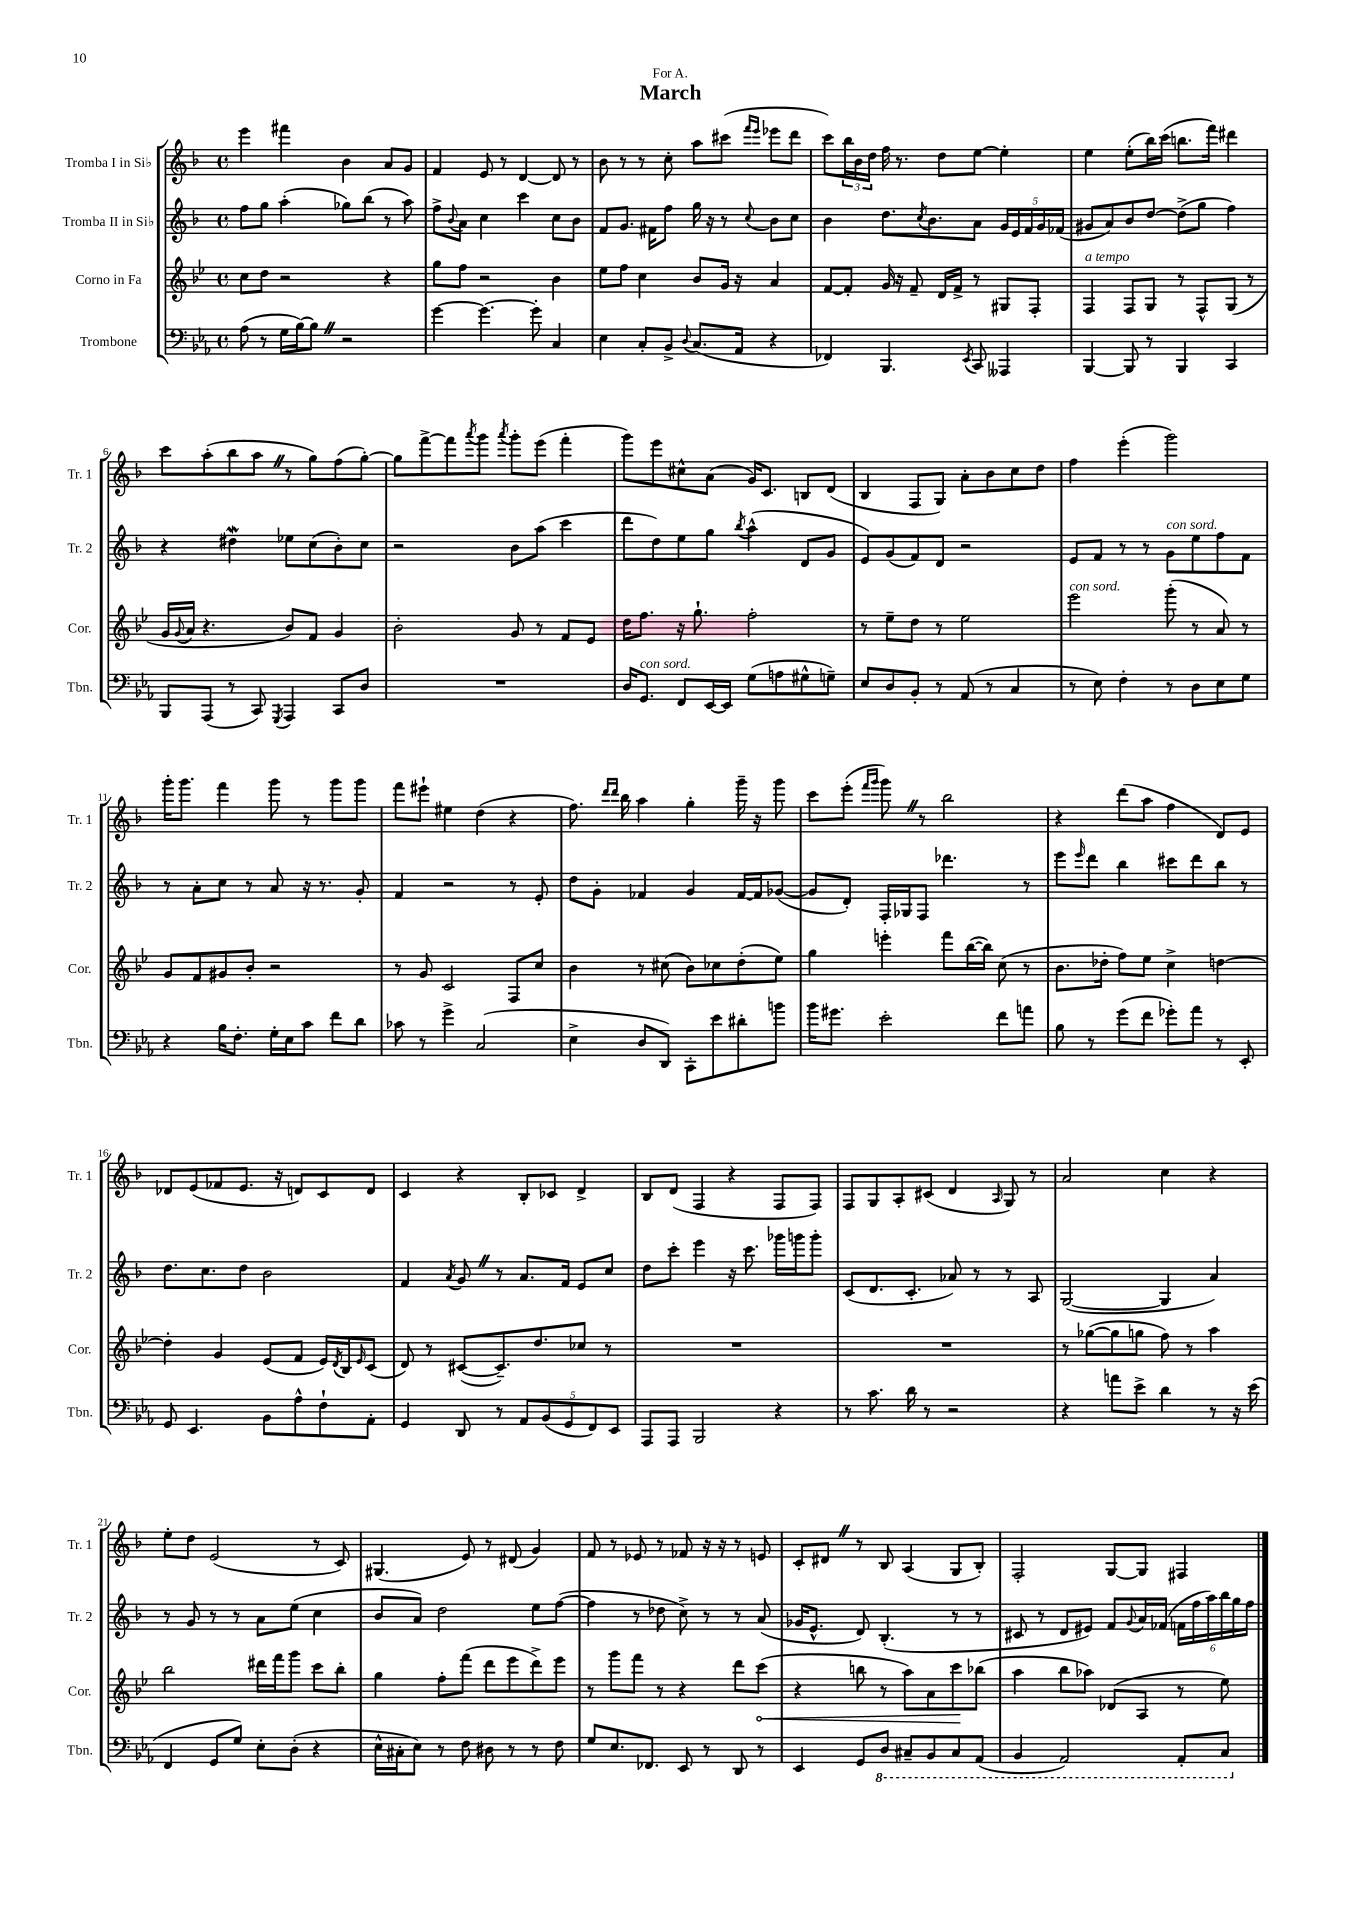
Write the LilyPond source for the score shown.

\header { title = "March" dedication = "For A." }
<<
\new StaffGroup <<
\new Staff = "s0" \with { instrumentName = "Tromba I in Sib" shortInstrumentName = "Tr. 1" } {
    \clef treble \key f \major \defaultTimeSignature \time 4/4
    e'''4 fis'''4 bes'4 a'8 g'8 |
    f'4 e'8 r8 d'4~ d'8 r8 |
    bes'8 r8 r8 c''8-. a''8 cis'''8( \grace { f'''16 e'''16 } ees'''8 d'''8 |
    c'''8) \tuplet 3/2 { bes''16 bes'16 d''16 } f''16 r8. d''8 e''8~ e''4-. |
    e''4 e''8-.( bes''16) c'''16( b''8. f'''16) dis'''4 |
    c'''8 a''8-.( bes''8 a''8 \once \override BreathingSign.text = \markup { \musicglyph "scripts.caesura.straight" } \breathe r8 g''8) f''8( g''8~-.) |
    g''8 f'''8~-> f'''8 \acciaccatura { a'''8 } g'''8 \acciaccatura { a'''8 } g'''8-. e'''8( f'''4-. |
    g'''8) e'''8 cis''8-^ a'8( g'16) c'8. b8 d'8( |
    bes4 f8 g8) a'8-. bes'8 c''8 d''8 |
    f''4 e'''4-.( g'''2) |
    g'''16-. g'''8. f'''4 g'''8 r8 g'''8 g'''8 |
    f'''8 eis'''8-! eis''4 d''4( r4 |
    f''8.) \grace { d'''16 d'''16 } bes''16 a''4 g''4-. g'''16-- r16 g'''8 |
    c'''8 e'''8-.( \grace { f'''16 g'''16 } g'''8) \once \override BreathingSign.text = \markup { \musicglyph "scripts.caesura.straight" } \breathe r8 bes''2 |
    r4 d'''8( a''8 f''4 d'8) e'8 |
    des'8 e'8( fes'8 e'8. r16 d'8) c'8 d'8 |
    c'4 r4 bes8-. ces'8 d'4-> |
    bes8 d'8( f4 r4 f8 f8) |
    f8 g8 a8-. cis'8( d'4 \grace { a16 } g8) r8 |
    a'2 c''4 r4 |
    e''8-. d''8 e'2( r8 c'8) |
    gis4.( e'8) r8 dis'8( g'4) |
    f'8 r8 ees'8 r8 fes'8 r16 r16 r8 e'8 |
    c'8-. dis'8 \once \override BreathingSign.text = \markup { \musicglyph "scripts.caesura.straight" } \breathe r8 bes8 a4( g8 bes8-.) |
    f2-. g8~ g8 fis4 \bar "|." |
}
\new Staff = "s1" \with { instrumentName = "Tromba II in Sib" shortInstrumentName = "Tr. 2" } {
    \clef treble \key f \major \defaultTimeSignature \time 4/4
    f''8 g''8 a''4-.( ges''8) bes''8( r8 a''8) |
    f''8-> \appoggiatura { bes'8 } a'8 c''4 c'''4 c''8 bes'8 |
    f'8 g'8. fis'16 f''8 g''16 r16 r8 \appoggiatura { c''8 } bes'8 c''8 |
    bes'4 d''8. \acciaccatura { c''8 } bes'8. a'8 \tuplet 5/4 { g'16 e'16 f'16 g'16 fes'16( } |
    gis'8 a'8) bes'8 d''8~ d''8->( g''8 f''4) |
    r4 dis''4\mordent ees''8 c''8( bes'8-.) c''8 |
    r2 bes'8 a''8( c'''4 |
    d'''8 d''8) e''8 g''8 \acciaccatura { bes''8 } a''4-^( d'8 g'8 |
    e'8) g'8( f'8) d'8 r2 |
    e'8 f'8 r8 r8 g'8^\markup { \italic "con sord." } e''8 f''8 f'8 |
    r8 a'8-. c''8 r8 a'8 r16 r8. g'8-. |
    f'4 r2 r8 e'8-. |
    d''8 g'8-. fes'4 g'4 fes'16~ fes'16 ges'8~( |
    ges'8 d'8-.) f16-. ges16 f8 des'''4. r8 |
    e'''8 \grace { e'''16 } d'''8 bes''4 cis'''8 d'''8 bes''8 r8 |
    d''8. c''8. d''8 bes'2 |
    f'4 \acciaccatura { a'8 } g'8 \once \override BreathingSign.text = \markup { \musicglyph "scripts.caesura.straight" } \breathe r8 a'8. f'16 e'8 c''8 |
    d''8 c'''8-. e'''4 r16 c'''8. ges'''16 g'''16 g'''8-. |
    c'8( d'8. c'8.-. aes'8) r8 r8 a8 |
    g2~( g4 a'4) |
    r8 g'8 r8 r8 a'8 e''8( c''4 |
    bes'8 a'8) d''2 e''8 f''8~( |
    f''4 r8 des''8 c''8->) r8 r8 a'8( |
    ges'16 e'8.-^ d'8) bes4.-.( r8 r8 |
    cis'8 r8 d'8 eis'8) f'8 \appoggiatura { g'8 } a'16 fes'16( \tuplet 6/4 { f'16 f''16 a''16) bes''16 g''16 f''16 } \bar "|." |
}
\new Staff = "s2" \with { instrumentName = "Corno in Fa" shortInstrumentName = "Cor." } {
    \clef treble \key bes \major \defaultTimeSignature \time 4/4
    c''8 d''8 r2 r4 |
    g''8 f''8 r2 bes'4 |
    ees''8 f''8 c''4 bes'8 g'16 r16 a'4 |
    f'8~ f'8-. g'16 r16 f'8-- d'16 f'16-> r8 gis8 f8-. |
    f4^\markup { \italic "a tempo" } f8 g8 r8 f8-^ g8( r8 |
    g'16 \appoggiatura { g'8 } a'16 r4. bes'8) f'8 g'4 |
    bes'2-. g'8 r8 f'8 ees'8 |
    d''16 f''8. r16 g''8.-! f''2-. |
    r8 ees''8-- d''8 r8 ees''2 |
    ees'''2^\markup { \italic "con sord." } g'''8-.( r8 a'8) r8 |
    g'8 f'8 gis'8 bes'8-. r2 |
    r8 g'8 c'2 f8 c''8 |
    bes'4 r8 cis''8( bes'8) ces''8 d''8-.( ees''8) |
    g''4 e'''4-. f'''8 bes''16~( bes''16) c''8( r8 |
    bes'8. des''16-. f''8) ees''8 c''4-> d''4~ |
    d''4-. g'4 ees'8( f'8 ees'16) \acciaccatura { d'8 } bes16 \grace { ees'16 } c'8( |
    d'8) r8 cis'8~( cis'8.--) d''8. ces''8 r8 |
    R1 |
    R1 |
    r8 ges''8~( ges''8 g''8 f''8) r8 a''4 |
    bes''2 dis'''16 f'''16 g'''8 c'''8 bes''8-. |
    g''4 f''8-. f'''8( d'''8 ees'''8 d'''8->) ees'''8 |
    r8 g'''8 f'''8 r8 r4 d'''8 \once \override Hairpin.circled-tip = ##t c'''8\<( |
    r4 b''8 r8 a''8) a'8 c'''8\! bes''8( |
    a''4 bes''8 aes''8) des'8( a8 r8 ees''8) \bar "|." |
}
\new Staff = "s3" \with { instrumentName = "Trombone" shortInstrumentName = "Tbn." } {
    \clef bass \key ees \major \defaultTimeSignature \time 4/4
    aes8( r8 g16 bes16~) bes8 \once \override BreathingSign.text = \markup { \musicglyph "scripts.caesura.straight" } \breathe r2 |
    g'4~ g'4.~ g'8-. c4 |
    ees4 c8-. bes,8-> \appoggiatura { d8 } c8.( aes,16 r4 |
    fes,4) bes,,4. \acciaccatura { ees,8 } c,8 aeses,,4 |
    bes,,4~ bes,,8 r8 bes,,4 c,4 |
    bes,,8 aes,,8( r8 c,8) \acciaccatura { g,,8 } aes,,4 c,8 d8 |
    R1 |
    d16 g,8.^\markup { \italic "con sord." } f,8 ees,16~ ees,16 g8( a8 gis8-^ g8--) |
    ees8 d8 bes,8-. r8 aes,8( r8 c4 |
    r8 ees8) f4-. r8 d8 ees8 g8 |
    r4 bes16 f8.-. g16-. ees16 c'8 f'8 d'8 |
    ces'8 r8 g'4-> c2( |
    ees4-> d8 d,8) c,8-. ees'8 dis'8-. b'8 |
    bes'16 gis'8. ees'2-. f'8 a'8 |
    bes8 r8 g'8( f'8 ges'8-.) aes'8 r8 ees,8-. |
    g,8 ees,4. bes,8 aes8-^ f8-! aes,8-. |
    g,4 d,8 r8 \tuplet 5/4 { aes,8 bes,8( g,8 f,8) ees,8 } |
    aes,,8 aes,,8 bes,,2 r4 |
    r8 c'8. d'16 r8 r2 |
    r4 a'8 ees'8-> d'4 r8 r16 ees'16( |
    f,4 g,8 g8) ees8-. d8-.( r4 |
    ees16-^ cis16-. ees8) r8 f8 dis8 r8 r8 f8 |
    g8 ees8. fes,8. ees,8 r8 d,8 r8 |
    ees,4 g,8 \ottava #-1 d,8 cis,8-- bes,,8 cis,8 aes,,8( |
    bes,,4 aes,,2) aes,,8-. c,8 \ottava #0 \bar "|." |
}
>>
>>
